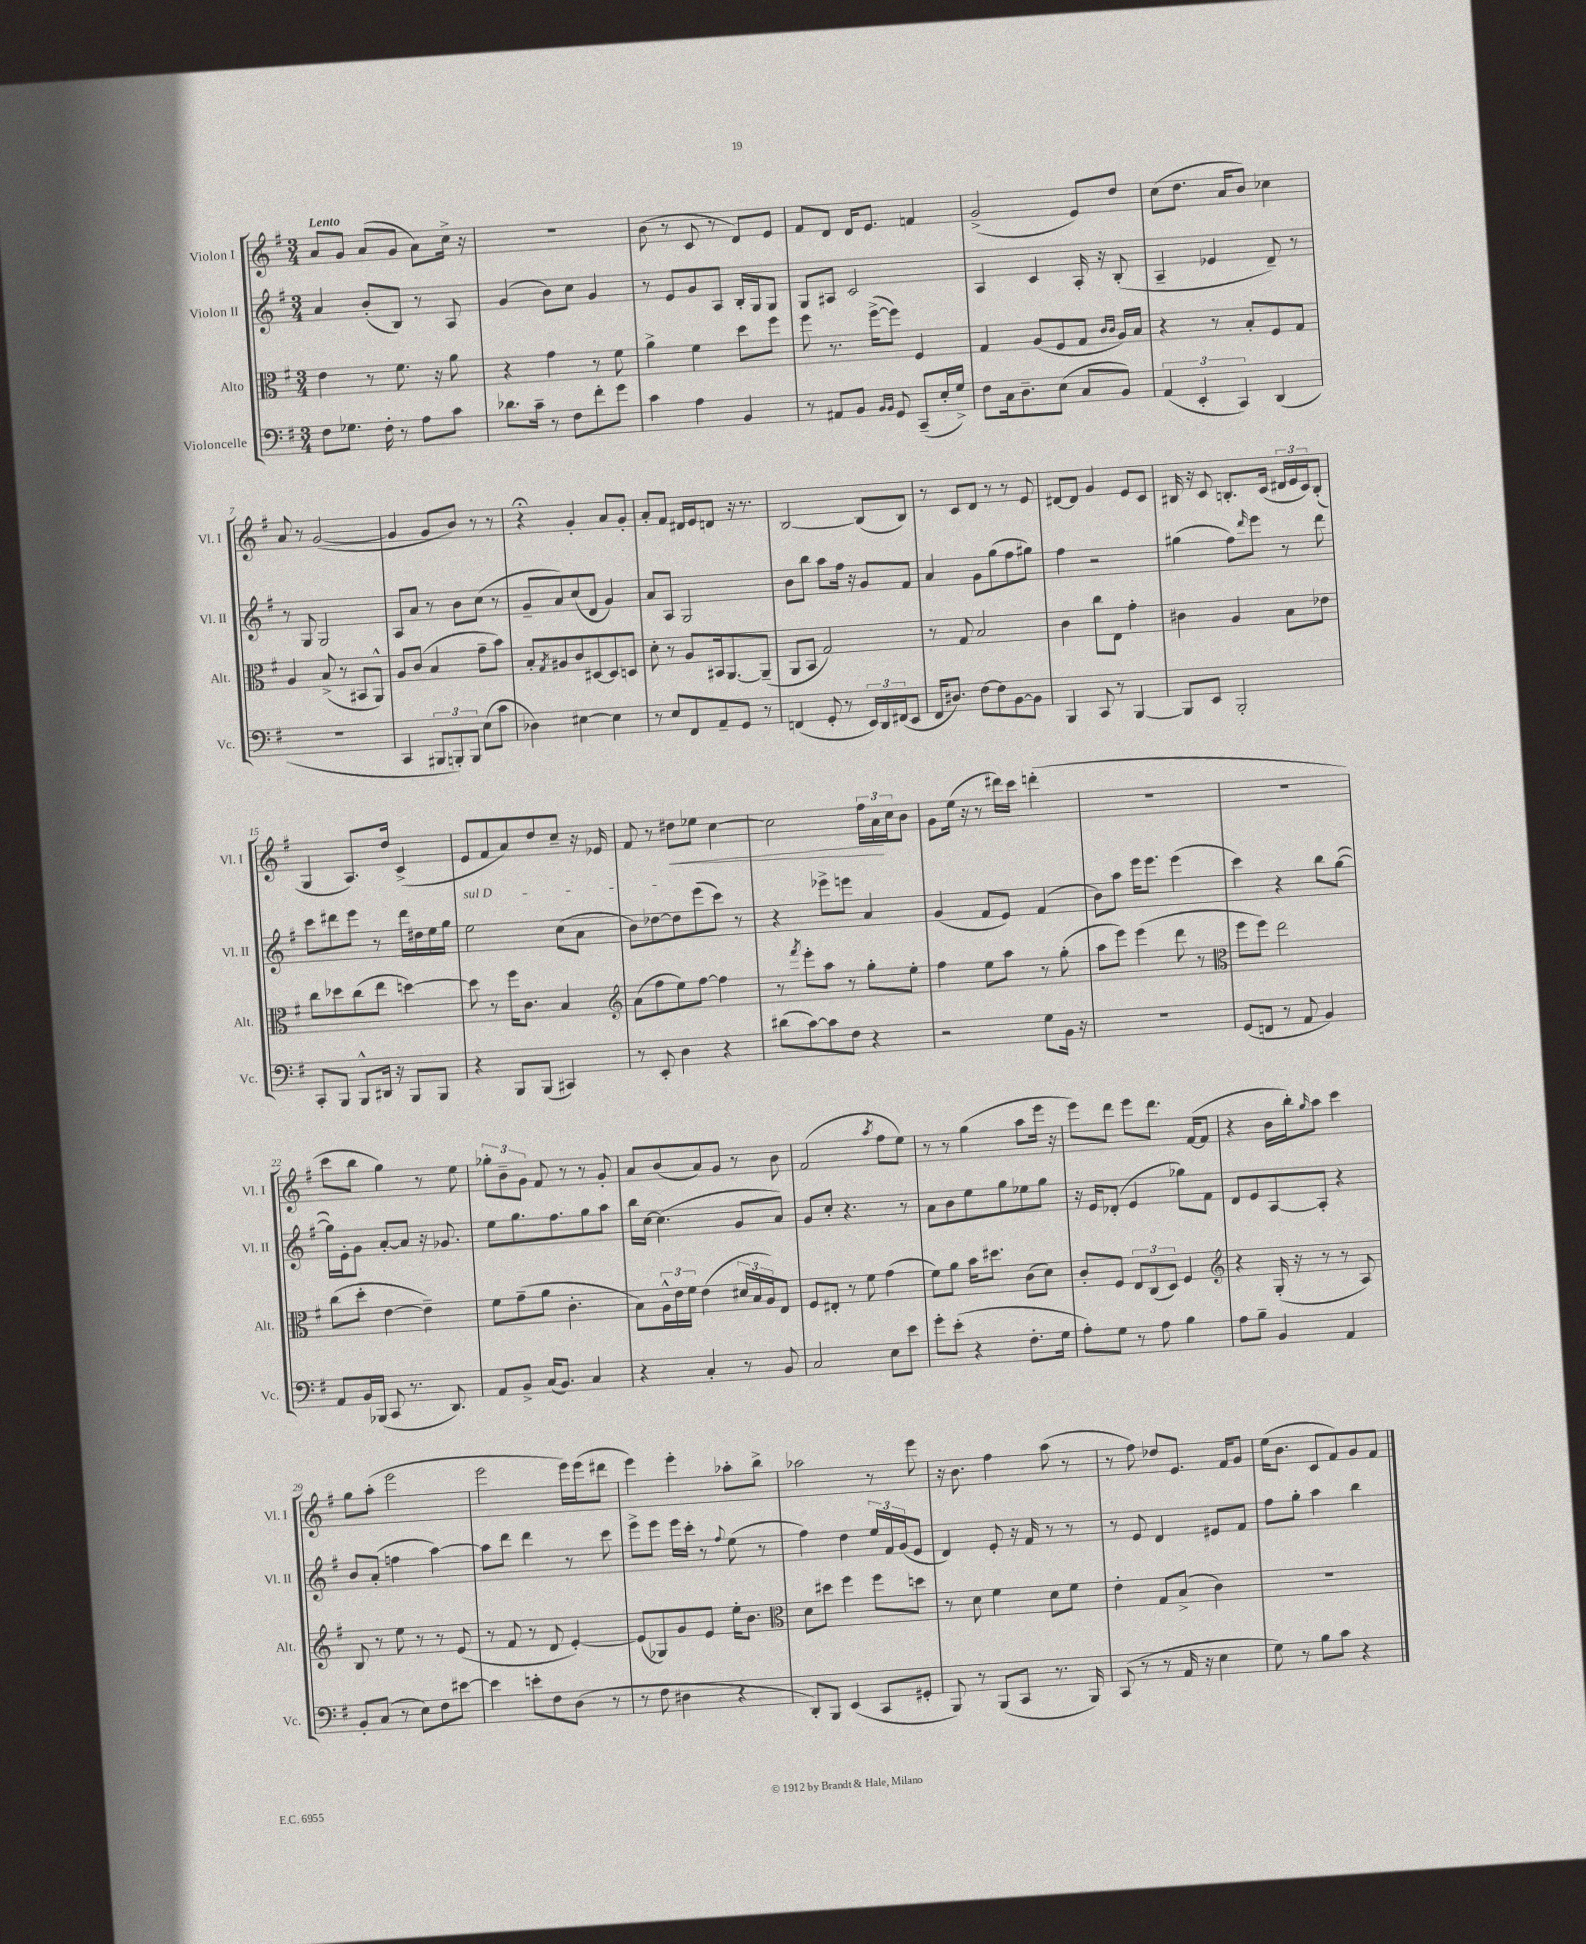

**kern	**kern	**kern	**kern
*staff4	*staff3	*staff2	*staff1
*clefF4	*clefC3	*clefG2	*clefG2
*k[f#]	*k[f#]	*k[f#]	*k[f#]
*M3/4	*M3/4	*M3/4	*M3/4
8F#\L	4e\	4a/	8a/L
8.G-\J	.	.	8g/J
.	8r	(8b'/L	(8a/L
16F#'\	.	.	.
8r	8.f#\	8B/J)	8g/J
8A\L	.	8r	8a\L)
.	16r	.	.
8c\J	8a\	8A/	16cc^\Jk
.	.	.	16r
=	=	=	=
8.d-\L	4r	(4g/	2.r
16c~\Jk	.	.	.
8r	4g\	8b\L)	.
8F#\L	.	8cc\J	.
8f#'\	8r	4g/	.
8g\J	8f#\	.	.
=	=	=	=
4c\	4a^\	8r	(8b\
.	.	8e/L	8r
4A\	4f#\	8g/	8c/
.	.	8A/J	8r
4BB/	8dd\L	16B'/LL	8d/L)
.	.	16G/J	.
.	8ff#\J	8G/J	8e/J
=	=	=	=
8r	8ff#\	8G/L	8f#/L
8AA#/L	8.r	8A#/J	8d/J
8BB/J	.	2c/	16d/LK
.	([16ff#^\LK	.	8.e/J
16qqBB/LL	.	.	.
16qqBB/JJ	.	.	.
8GG/	8ff#\]J)	.	.
(8CC~/L	4F#/	.	4f/
16E'/L	.	.	.
16G^/JJ)	.	.	.
=	=	=	=
8F#\L	4G/	4A/	(2g^/
16C\k	.	.	.
8.D~\	.	.	.
.	(8A/L	4c/	.
(8E\J	8F#/	.	.
8C/L	8G/J	16A'/	8e/L)
.	.	16r	.
.	16qqc/LL	.	.
.	16qqc/JJ	.	.
8BB/J)	16A/LL)	(8B'/	8dd/J
.	16B/JJ	.	.
=	=	=	=
(6AA/	4r	4A~/	(8cc\L
.	.	.	8.dd\J
6EE'/	.	.	.
.	8r	4e-/	.
.	.	.	16a/LK
6CC/)	.	.	.
.	8B'/L	.	8b/J)
(4DD/	8F#/	8d~/)	4cc-\
.	8G/J	8r	.
=	=	=	=
2.r	4A/	8r	8a/
.	.	8G/	8r
.	(8B^/	2G/	([2g/
.	8r	.	.
.	8BB#/L	.	.
.	8AA^^/J)	.	.
=	=	=	=
4CC/	8A/L	8A/L	4g/]
.	(8c/J	8a/J	.
12BBB#/L	4B/	8r	8g/L
12BBB'/)	.	.	.
.	.	8b\L	8b/J)
12BBB/J	.	.	.
(8E\L	8g~\L	(8cc\J	8r
8c\J	8b\J)	8r	8r
=	=	=	=
4D-\)	8B'/L	8g~/L	4r;
.	8qG/	.	.
.	8A#/	8a/)	.
[4E#\	8c/	(8cc/	4g'/
.	[8D#/	8d/J	.
4E#\]	8D#/]	4g/)	8a/L
.	8D/J	.	8g'/J
=	=	=	=
8r	8d'\	8a/L	8a'/L
8E/L	8r	8A/J	8f#/J
8FF#/	8A/L	2G/	16d#/LL
.	.	.	16e/J
8AA~/	16BB#/k	.	8d/J
.	[8.AA/	.	.
8GG/J	.	.	16r
.	.	.	8.r
8r	(8AA~/]J	.	.
=	=	=	=
(4FF/	8AA/L	8b\L	[2B/
.	8BB/J	8bb\J	.
8GG'/	2G/)	8aa\L	.
8r	.	16ff#\Jk	.
.	.	16r	.
24EE/LL)	.	8g/L	(8B/]L
24DD/	.	.	.
(24FF#/J	.	.	.
8EE/J	.	8f#/J	8B/J)
=	=	=	=
16FF#/LK	8r	4a/	8r
8.D#/J)	.	.	.
.	8G/	.	8c/L
[8F#\L	2B/	8g\L	8d/J
8F#\]	.	(8gg\	8r
[8BB\	.	8ff#\	8r
8BB\]J	.	8gg#\J)	8e/
=	=	=	=
4BBB/	4c\	4ff#\	[8d#/L
.	.	.	8d#/]J
8CC/	8cc\L	2r	4g/
8r	8E\J	.	.
[4BBB/	4g'\	.	8e/L
.	.	.	8c/J
=	=	=	=
8BBB/]L	4c#\	(4gg#\	16B#/
.	.	.	16r
8EE/J	.	.	8c/
2BBB'/	4A/	8ff#\L)	8.B'/L
.	.	16qqddd/	.
.	.	8eee\J	.
.	.	.	(16c/Jk
.	8B\L	8r	24d#/LL
.	.	.	24e/
.	.	.	24c/J)
.	8e-\J	8ddd\	(8B'/J
=	=	=	=
8CC'/L	8cc\L	8ccc\L	4G/
8BBB/J	8dd-\	8ddd#\	.
8BBB^^/L	(8cc\	8eee\J	8.A/L)
16DD#/Jk	8ee\J	8r	.
16r	.	.	16dd/Jk
8BBB/L	[4dd\)	16ddd#\LL	(4c^/
.	.	16dd#\	.
8BBB/J	.	16ee\	.
.	.	16gg\JJ	.
=	=	=	=
4r	8dd\]	2ee\	8e/L
.	8r	.	8f#/
8BBB/L	16ff#\LK	.	8a/)
.	8.c\J	.	.
(8BBB/J	.	.	8dd/
4CC#/)	4B/	(8cc\L	8cc~/J
.	.	8a\J	16r
.	.	.	16e-/
=	=	=	=
*	*clefG2	*	*
8r	(8a\L	8b\L)	8f#/
8EE'/	8ff#\	[8dd-\	8r
4D\	8ee\)	8dd-\]	8dd#\L
.	[8ff#\J	(8eee\	8ee-\J
4r	4ff#\]	8ccc\J)	[4cc\
.	.	8r	.
=	=	=	=
(8d#\L	8r	4r	2cc\]
.	8qfff#/	.	.
[8c\)	8eee'\L	.	.
8c\]	8aa\J	8eee-^\L	.
8F#\J	8r	8eee\J	.
4r	8gg'\L	4a/	24ff#\LL
.	.	.	24a\
.	.	.	24cc\J
.	8ee'\J	.	8b\J
=	=	=	=
2r	4ff#\	(4g/	8g\L
.	.	.	(16ee\Jk
.	.	.	16r
.	8ee\L	8f#/L	8r
.	8aa\J	8e/J)	16ddd#\LL)
.	.	.	16ccc\JJ
8G\L	8r	(4f#/	(4ddd'\
16BB\Jk	(8gg'\	.	.
16r	.	.	.
=	=	=	=
2.r	8aa\L	8b\L)	2.r
.	8eee\J)	8aa\J	.
.	(4eee\	16eee\LK	.
.	.	8.eee\J	.
.	8ddd\	(4eee\	.
.	8r	.	.
=	=	=	=
*	*clefC3	*	*
(8GG/L	8ff#\L	4ccc\)	2.r
8FF/J	8ff#\J)	.	.
8r	2ee\	4r	.
8AA/	.	.	.
4BB/)	.	8bb\L	.
.	.	([8gg\J	.
=	=	=	=
8AA/L	(8cc\L	16gg\]LL)	8ccc\L
.	.	16e'\J	.
16BB/L	8dd'\J	8g\J	8bb\J
(16BBB-/JJ	.	.	.
8CC/	[4e\	[8a'/L	4gg\)
8.r	.	8a/]J	.
.	4e~\])	16r	8r
8.DD/)	.	8.g-/	.
.	.	.	8ee\
=	=	=	=
8AA/L	8f#\L	8ee\L	12gg-'\L
.	.	.	12b~\
8BB^/J	(8g~\	8.gg\	.
.	.	.	12g\J
(16C/LK	8a\J	.	8f#/
8.BB/J)	.	8.ff#\	.
.	4.c'\	.	8r
4C/	.	8gg\	8r
.	.	8aa\J	8g'/
=	=	=	=
4r	8B\L)	16bb\LL	8a/L
.	.	[16cc\JJ	.
.	24A^^\L	(4.cc\]	(8b/
.	24e\	.	.
.	24f#\JJ	.	.
4C'/	(4e\	.	8a/)
.	.	.	8g/J
8r	24d#/LL	8g/L	8r
.	24B/	.	.
.	24A/J)	.	.
8BB/	8E/J	8a/J)	8b\
=	=	=	=
2C/	8F#/L	8g/L	(2f#/
.	8E#'/J	8cc'/J	.
.	8r	4.r	.
.	8f#\	.	.
.	.	.	8qaa/
8E\L	(4g\	.	8ff#\L
8e\J	.	8r	8ee\J)
=	=	=	=
8g'\L	8f#\L)	8a\L	8r
(8e'\J	8a\J	8b\	8r
4r	16b\LK	8ee\	(4gg\
.	8.dd#\J	.	.
.	.	8gg\	.
8.F#'\L	(8c\L	8ee-\	8aa\L
.	8d\J)	8gg\J	16eee\Jk
16G\Jk	.	.	16r
=	=	=	=
8A'\L)	8c'/L	16r	8eee\L)
.	.	16e/LK	.
8G\J	8F#/J	(8d-'/J	8ddd\J
8r	12E/L	4e/	8eee\L
.	(12C/	.	.
8A\	.	.	8.ddd\J
.	12D/J)	.	.
4B\	4F#/	8gg-\L)	.
.	.	.	([16f#/LK
.	.	8f#\J	8f#/]J
=	=	=	=
*	*clefG2	*	*
8A\L	4r	8d/L	4r
8B~\J	.	8e/	.
4BB/	(16G'/	[8A/	16b\LL
.	16r	.	16bb'\J)
.	.	.	16qqgg/
.	8r	8A'/]J	8aa\J
4AA/	8r	4r	4ccc\
.	8A/)	.	.
=	=	=	=
8BB'/L	8B/	8b/L	8gg\L
(8C/J	8r	(8a'/J	(8aa'\J
8r	8ee\	4ff\	2eee\
8E\L)	8r	.	.
8F#\	8r	[4aa\)	.
[8e#\J	(8e/	.	.
=	=	=	=
4e#\]	8r	8aa\]L	2eee\
.	8f#/	8ddd\J	.
8e'\L	8r	4ddd\	.
8F#\	8d/	.	.
(8D\J	[4e'/)	8r	16eee\LL)
.	.	.	(16eee\J
8r	.	8ccc\	8ddd#\J
=	=	=	=
8r	(8e/]L	8eee^\L	4eee\)
8F#\	8G-/)	8eee\J	.
4D#\	8g/	16eee\LL	4eee'\
.	.	16ccc'\JJ	.
.	8e/J	8r	.
.	.	8qqff#/	.
4r	16ee'\LK	(8ee\	8aa-'\L
.	8.b\J	.	.
.	.	8r	8bb^\J
=	=	=	=
*	*clefC3	*	*
8DD'/L)	8d\L	4ff#\)	2aa-\
8BBB/J	8dd#\J	.	.
(4EE/	4ff#\	4dd\	.
8CC/L	8ff#\L	24ee/LL	8r
.	.	24f#/	.
.	.	(24g/J	.
8GG#'/J	8dd\J	8e/J	8eee\
=	=	=	=
8BBB/)	8r	4d/)	16r
.	.	.	8.b\
8r	8d\	.	.
(8BBB/L	4f#\	8e'/	4ff#\
8CC/J	.	16r	.
.	.	16f#/	.
8.r	8d\L	8r	(8aa\
.	8f#\J	8r	8r
16BBB/)	.	.	.
=	=	=	=
(8CC/	4e'\	8r	8r
8r	.	8e/	8ff#\)
8r	8G/L	4d/	8dd-/L
16AA/	(8B^/J	.	8.e/J
16r	.	.	.
4E\	4c\)	8e#/L	.
.	.	.	16f#/LK
.	.	8f#/J	8g/J
=	=	=	=
8G\)	2.r	8ff#\L	(16ee\LK
.	.	.	8.b\J
8r	.	8gg'\J	.
8B\L	.	4aa\	8c/L
8c\J	.	.	8f#/)
4r	.	4bb\	8g/
.	.	.	8f#/J
==	==	==	==
*-	*-	*-	*-
